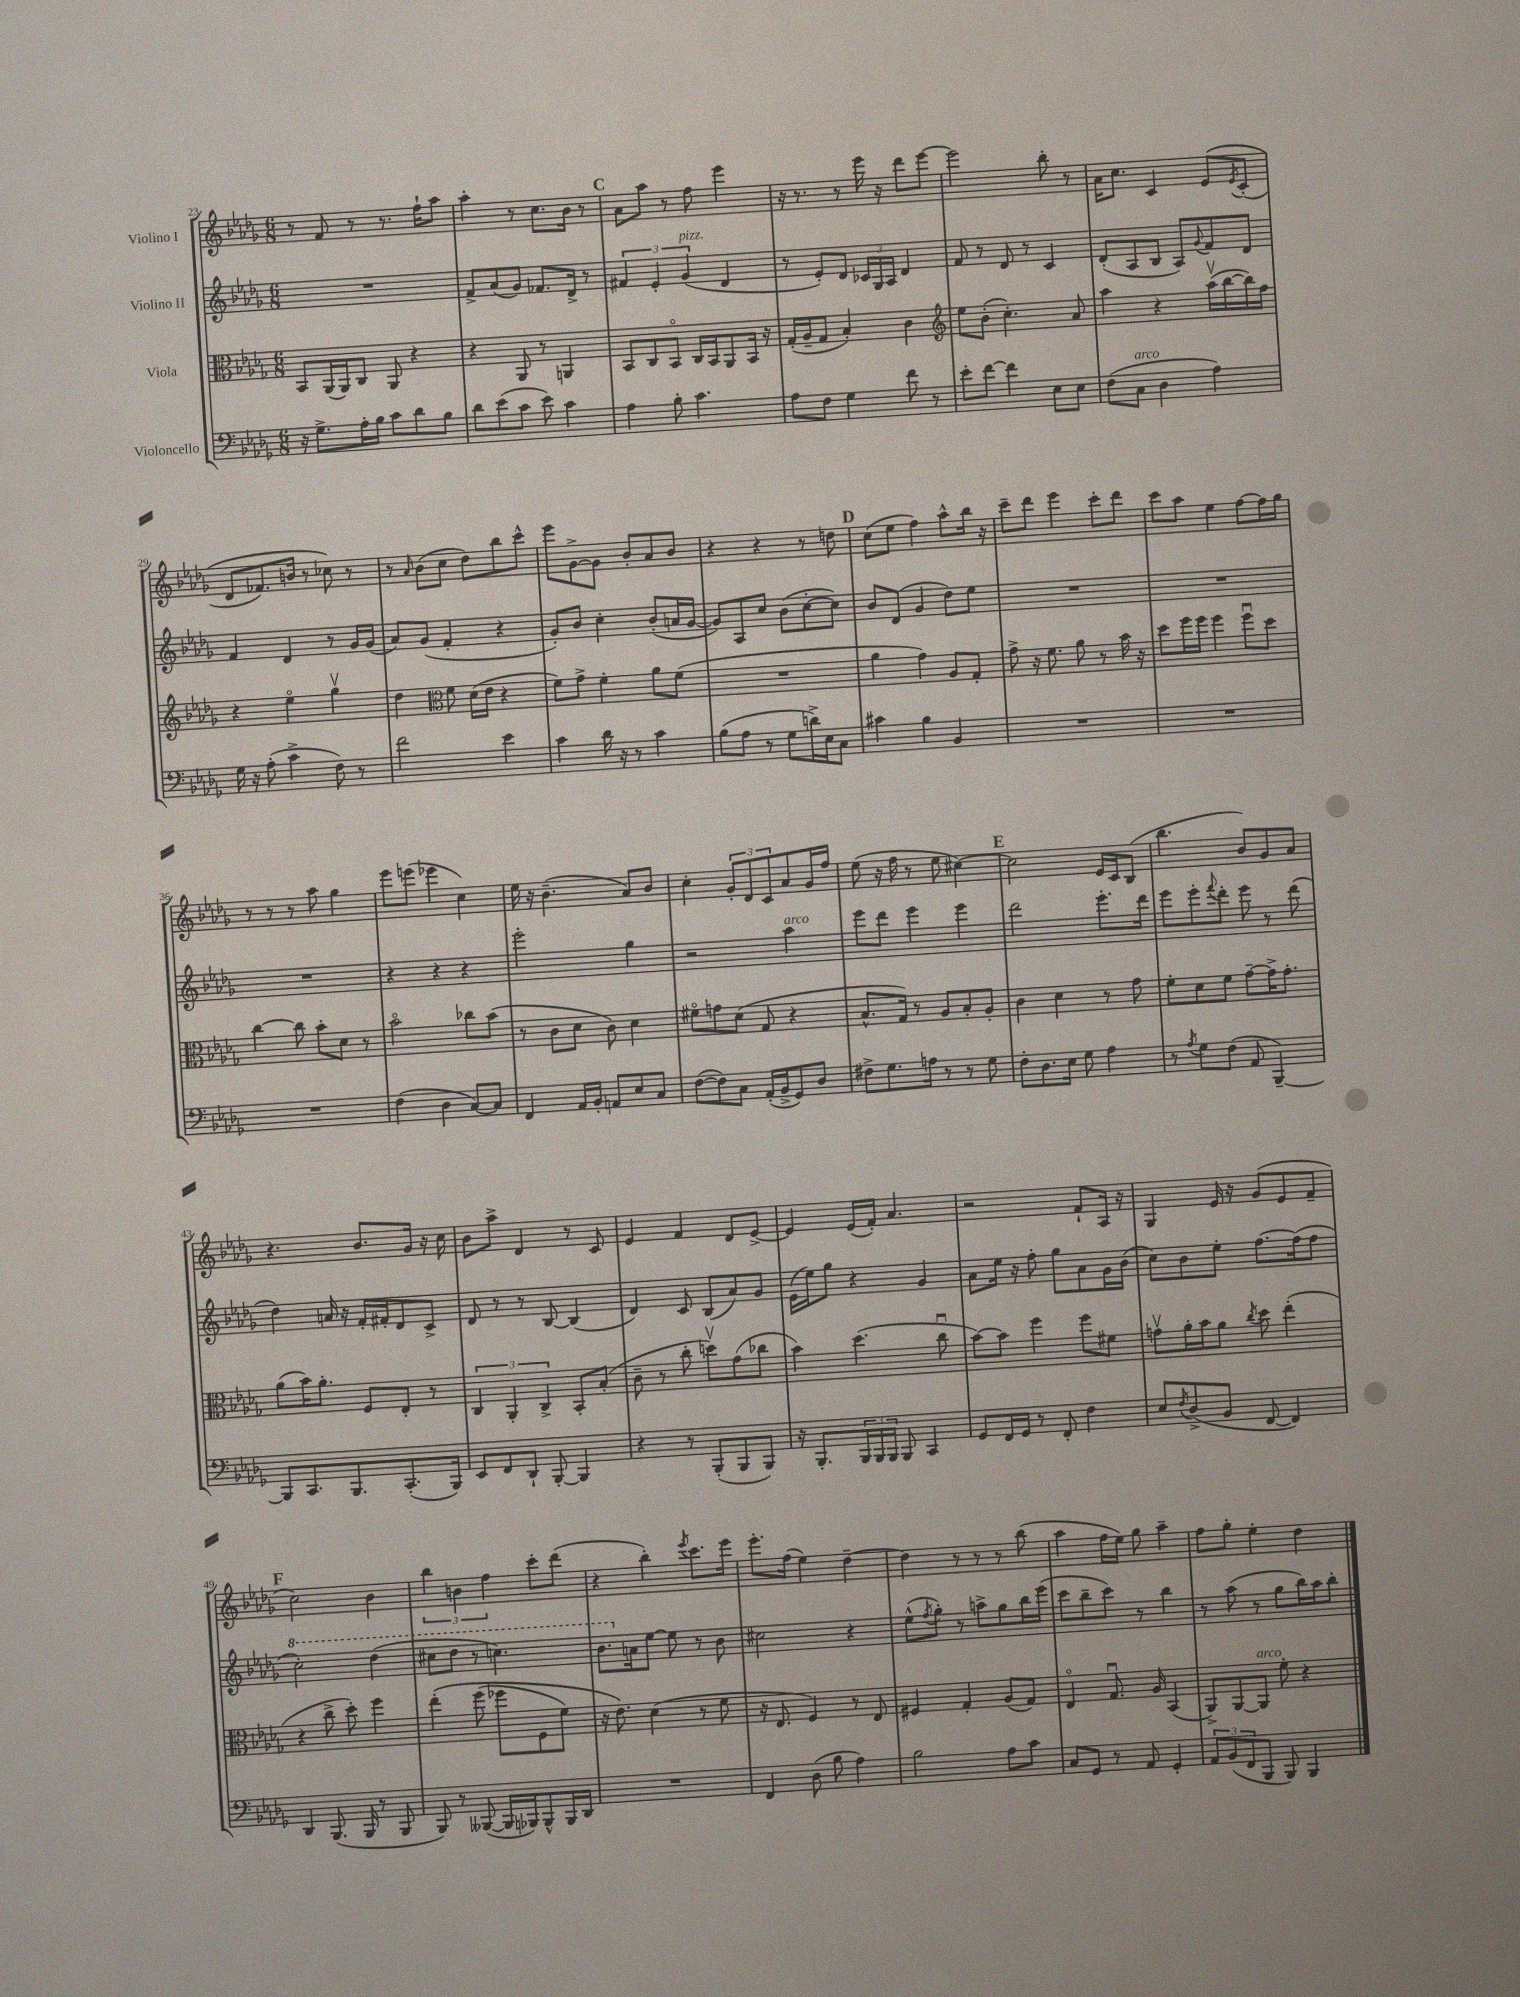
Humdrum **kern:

**kern	**kern	**kern	**kern
*staff4	*staff3	*staff2	*staff1
*clefF4	*clefC3	*clefG2	*clefG2
*k[b-e-a-d-g-]	*k[b-e-a-d-g-]	*k[b-e-a-d-g-]	*k[b-e-a-d-g-]
*M6/8	*M6/8	*M6/8	*M6/8
16r	8BB-	2.r	8r
8.G-^	.	.	.
.	(16AA-	.	8f
.	16AA-)	.	.
16A-'	8C	.	8r
16B-	.	.	.
8c	8AA-	.	8.r
8d-	4r	.	.
.	.	.	16ff`
8B-	.	.	8aa-
=	=	=	=
8d-	4r	8f^	4aa-'
(8e-	.	(8a-	.
8c	8AA-	8g-)	8r
8e-)	8r	8.f-	8.cc
4c	4AA	.	.
.	.	16d-^	16b-
.	.	8r	8r
=	=	=	=
4A-	8BB-	6f#	8a-
.	8C	.	8aa-
.	.	6e-'	.
8B-'	8BB-o	.	8r
.	.	(6g-	.
4.c	16C	.	8ff
.	16BB-	.	.
.	8AA-	4d-	4eee-
.	16BB-	.	.
.	16r	.	.
=	=	=	=
8A-	(16G-'	8r	16r
.	16A-~	.	8.r
8F	8G-	8e-')	.
4G-	4B-')	8d-	8r
.	.	24c-	16eee-
.	.	24G-	.
.	.	.	16r
.	.	24A-	.
8f	4c	4d-	8ddd-
8r	.	.	[8eee-
=	=	=	=
*	*clefG2	*	*
8e-'	8ee-	8f	2eee-]
[8f	(8b-'	8r	.
4f]	4.cc')	8d-	.
.	.	8r	.
8E-	.	4c	8bb-'
8E-	8a-	.	8r
=	=	=	=
(8F	4aa-	(8d-'	16a-
.	.	.	8.cc
8C	.	8A-	.
4D-	4r	8B-	4c
.	.	8A-)	.
.	.	8qqg-	.
4A-)	(16aa-v	8f	&(8e-
.	[16bb-	.	.
.	.	.	8qe-
.	16bb-])	8d-	(8c'
.	16ff	.	.
=	=	=	=
16G-	4r	4f	8d-
16r	.	.	.
(8A-'	.	.	8.f-)
4c^	4ee-o	4d-	.
.	.	.	16b
.	.	.	8r
8F)	4gg-v	8r	8cc-&)
8r	.	16g-	8r
.	.	(16g-	.
=	=	=	=
2f	4dd-	8a-)	8r
.	.	.	16qqa-
.	.	(8g-	(8b-
*	*clefC3	*	*
.	8f	4f'	8cc
.	(16d-	.	8dd-)
.	16e-	.	.
4e-	4r	4r	8bb-
.	.	.	8ccc^^
=	=	=	=
4c	8f)	8g-')	8eee-
.	8g-^	8b-	[8g-^
16d-	4f'	4cc'	8g-]
16r	.	.	.
8r	.	.	8b-'
4c	8a-	(8b-'	8a-
.	(8f	16a	8b-
.	.	[16g-	.
=	=	=	=
(8B-	2.r	8g-])	4r
8A-	.	8A-	.
8r	.	8cc	4r
8G-	.	(8b-	.
16d^)	.	[8cc'	8r
16E-	.	.	.
8C	.	8cc])	8dd
=	=	=	=
4c#	4a-	8b-	(8cc
.	.	(8d-	8ee-
4B-	4g-)	4g-	4ff)
4BB-	8A-	8dd-)	8aa-^^
.	8G-'	8ee-	16bb-
.	.	.	16r
=	=	=	=
2.r	8g-^	2.r	8ccc~
.	16r	.	8ddd-
.	8.f	.	.
.	.	.	4eee-
.	8a-	.	.
.	8r	.	8ccc'
.	16b-	.	8ddd-
.	16r	.	.
=	=	=	=
2.r	8dd-	2.r	8ccc
.	16ff	.	8aa-
.	16ff	.	.
.	4ff	.	4ee-
.	8ffu	.	[8ff
.	8dd-	.	16ff]
.	.	.	16gg-
=	=	=	=
2.r	[4cc	2.r	8r
.	.	.	8r
.	8cc]	.	8r
.	8b-'	.	8aa-
.	8d-	.	4gg-
.	8r	.	.
=	=	=	=
(4F	2b-o	4r	8eee-
.	.	.	(8eee
4D-	.	4r	4eee-
[8C)	8cc-	4r	4cc)
8C]	(8b-	.	.
=	=	=	=
4FF	8r	2eee-'	16ee-
.	.	.	16r
.	8c	.	(4.b-~
16AA-	8d-	.	.
16BB-'	.	.	.
8AA	8c)	.	.
8E-	4d-	4gg-	8a-)
8C	.	.	8b-
=	=	=	=
([8F	8f#o	2r	4cc'
8F])	8g	.	.
8C	(8d-	.	12g-'
.	.	.	12d-
(16AA-'	8G-	.	.
.	.	.	12c
16BB-^	.	.	.
8GG-)	4r	4aa-	8a-
8D-	.	.	16g-
.	.	.	16ff
=	=	=	=
8F#^	8.B-^^	8eee-	(8ee-
8.G-	.	8ddd-	16r
.	16G-)	.	16ff
.	8r	4eee-	8r
16A	.	.	.
8r	8A-	.	8ee-
8r	8B-'	4eee-	[4cc#)
8G-	8A-'	.	.
=	=	=	=
8F'	4c	2ddd-	2cc#]
8.D-	.	.	.
.	4d-	.	.
16E-	.	.	.
8G-	.	.	.
4A-	8r	8.eee-'	16e-
.	.	.	16c
.	8g-	.	(8B-
.	.	16ddd-	.
=	=	=	=
8r	8f'	8eee-	4.bb-
8qA-	.	.	.
8G-	8d-	8eee-'	.
.	.	8qqfff	.
(8F	8f	8ddd-'	.
8AA-	[8g-~	8eee-	8b-)
[4BBB-~)	16g-^]	8r	8g-
.	8.g-'	.	.
.	.	(8ddd-	8a-
=	=	=	=
8BBB-]	(8a-	4dd-)	4.r
8.CC	16b-)	.	.
.	8.a-'	.	.
.	.	16a	.
8.BBB-	.	16r	.
.	8F	16f'	8.b-
.	.	16f#'	.
(8.CC'	8E-'	8d-	.
.	.	.	16g-
.	8r	8c^	16r
16BBB-)	.	.	16cc
=	=	=	=
8EE-	6C	8d-	8b-
8FF	.	8r	8aa-^
.	6AA-'	.	.
8DD-`	.	8r	4d-
.	6C^	.	.
[8BBB-'	.	[8B-	.
4BBB-]	8BB-'	(4B-]	8r
.	(8B-'	.	8c
=	=	=	=
4r	8c~	4d-)	4e-
.	8r	.	.
8r	8cc'	8c	4f
(8BBB-'	8ddv)	(8B-	.
8BBB-	(8g-	8a-)	8d-
8BBB-)	8cc-	8g-	[8e-^
=	=	=	=
16r	4b-)	(16e-	4e-]
8.BBB-'	.	16ee-)	.
.	.	8gg-	.
24BBB-	(4.dd-	4r	(16e-
24BBB-	.	.	.
.	.	.	16f')
24BBB-	.	.	.
8BBB-	.	.	4.a-
4CC	.	4g-	.
.	8ccu	.	.
=	=	=	=
8GG-	[8b-)	8a-	2r
16FF	8b-]	16ee-	.
16GG-	.	16r	.
8r	4ff	8ff'	.
8FF'	.	8gg-	.
4F	8ff	8a-	8f`
.	8f#	16g-	16A-
.	.	(16b-	16r
=	=	=	=
8E-	8gv	8cc)	4G-
8qF	.	.	.
(8D-^	16a-'	8b-	.
.	16b-	.	.
8BB-	8a-	8ee-'	16e-
.	.	.	16r
.	8qcc	.	.
[8FF	8dd-	[8.ff	(8g-
4FF])	(4ee-'	.	8e-
.	.	(16ff]	.
.	.	8ff	8f~
=	=	=	=
4DD-	4r	2ccc')	2cc)
(8.BBB-	8cc^	.	.
.	8dd-')	.	.
16BBB-	.	.	.
8r	4ff	(4ddd-	4b-
8BBB-	.	.	.
=	=	=	=
8BBB-)	&(4ee-'	8ccc#	6bb-
8r	.	8ddd-	.
.	.	.	6b
([8BBB--	(8ff	8r	.
.	.	.	6ff
16BBB--]	8ff-	4.ccc)	.
16BBB-)	.	.	.
8BBB-^^	8F	.	8ccc'
16BBB-	8f)	.	(8ddd-
16DD-	.	.	.
=	=	=	=
2.r	16r	8.bb-	4r
.	8.e-&)	.	.
.	.	16a	.
.	(4d-	[8ee-	4bb-')
.	.	8ee-]	.
.	.	.	8qeee-
.	8r	8r	8.ccc
.	8f	8b-	.
.	.	.	16eee-
=	=	=	=
4FF	16r	2cc#	8.eee-'
.	8.E-	.	.
.	.	.	(16ff
(8D-	4F)	.	4ee-)
8B-	.	.	.
4A-)	8r	4r	[4dd-~
.	8E-	.	.
=	=	=	=
2B-	4F#	(8ee-^^	4dd-]
.	.	8qff	.
.	.	8gg-')	.
.	4G-'	8r	8r
.	.	8aa^	8r
8A-	(8A-	8gg-	8r
8c	8G-)	16bb-	(8bb-
.	.	(16eee-	.
=	=	=	=
8C	4E-o	8ccc	4aa-
8GG-	.	8bb-~	.
8r	8.G-u	8ccc)	16ff
.	.	.	16ee-)
8AA-	.	8r	8gg-
.	16A-	.	.
4GG-'	(4BB-	4bb-	4aa-~
=	=	=	=
12AA-	8AA-^)	8r	8ff
(12BB-	.	.	.
.	[8AA-	(8aa-	8gg-'
12FF	.	.	.
8BBB-	8AA-]	8r	4ee-'
8BBB-)	8f'	8gg-	.
4BBB-	4r	16bb-)	4dd-
.	.	16aa-	.
.	.	8bb-'	.
==	==	==	==
*-	*-	*-	*-
